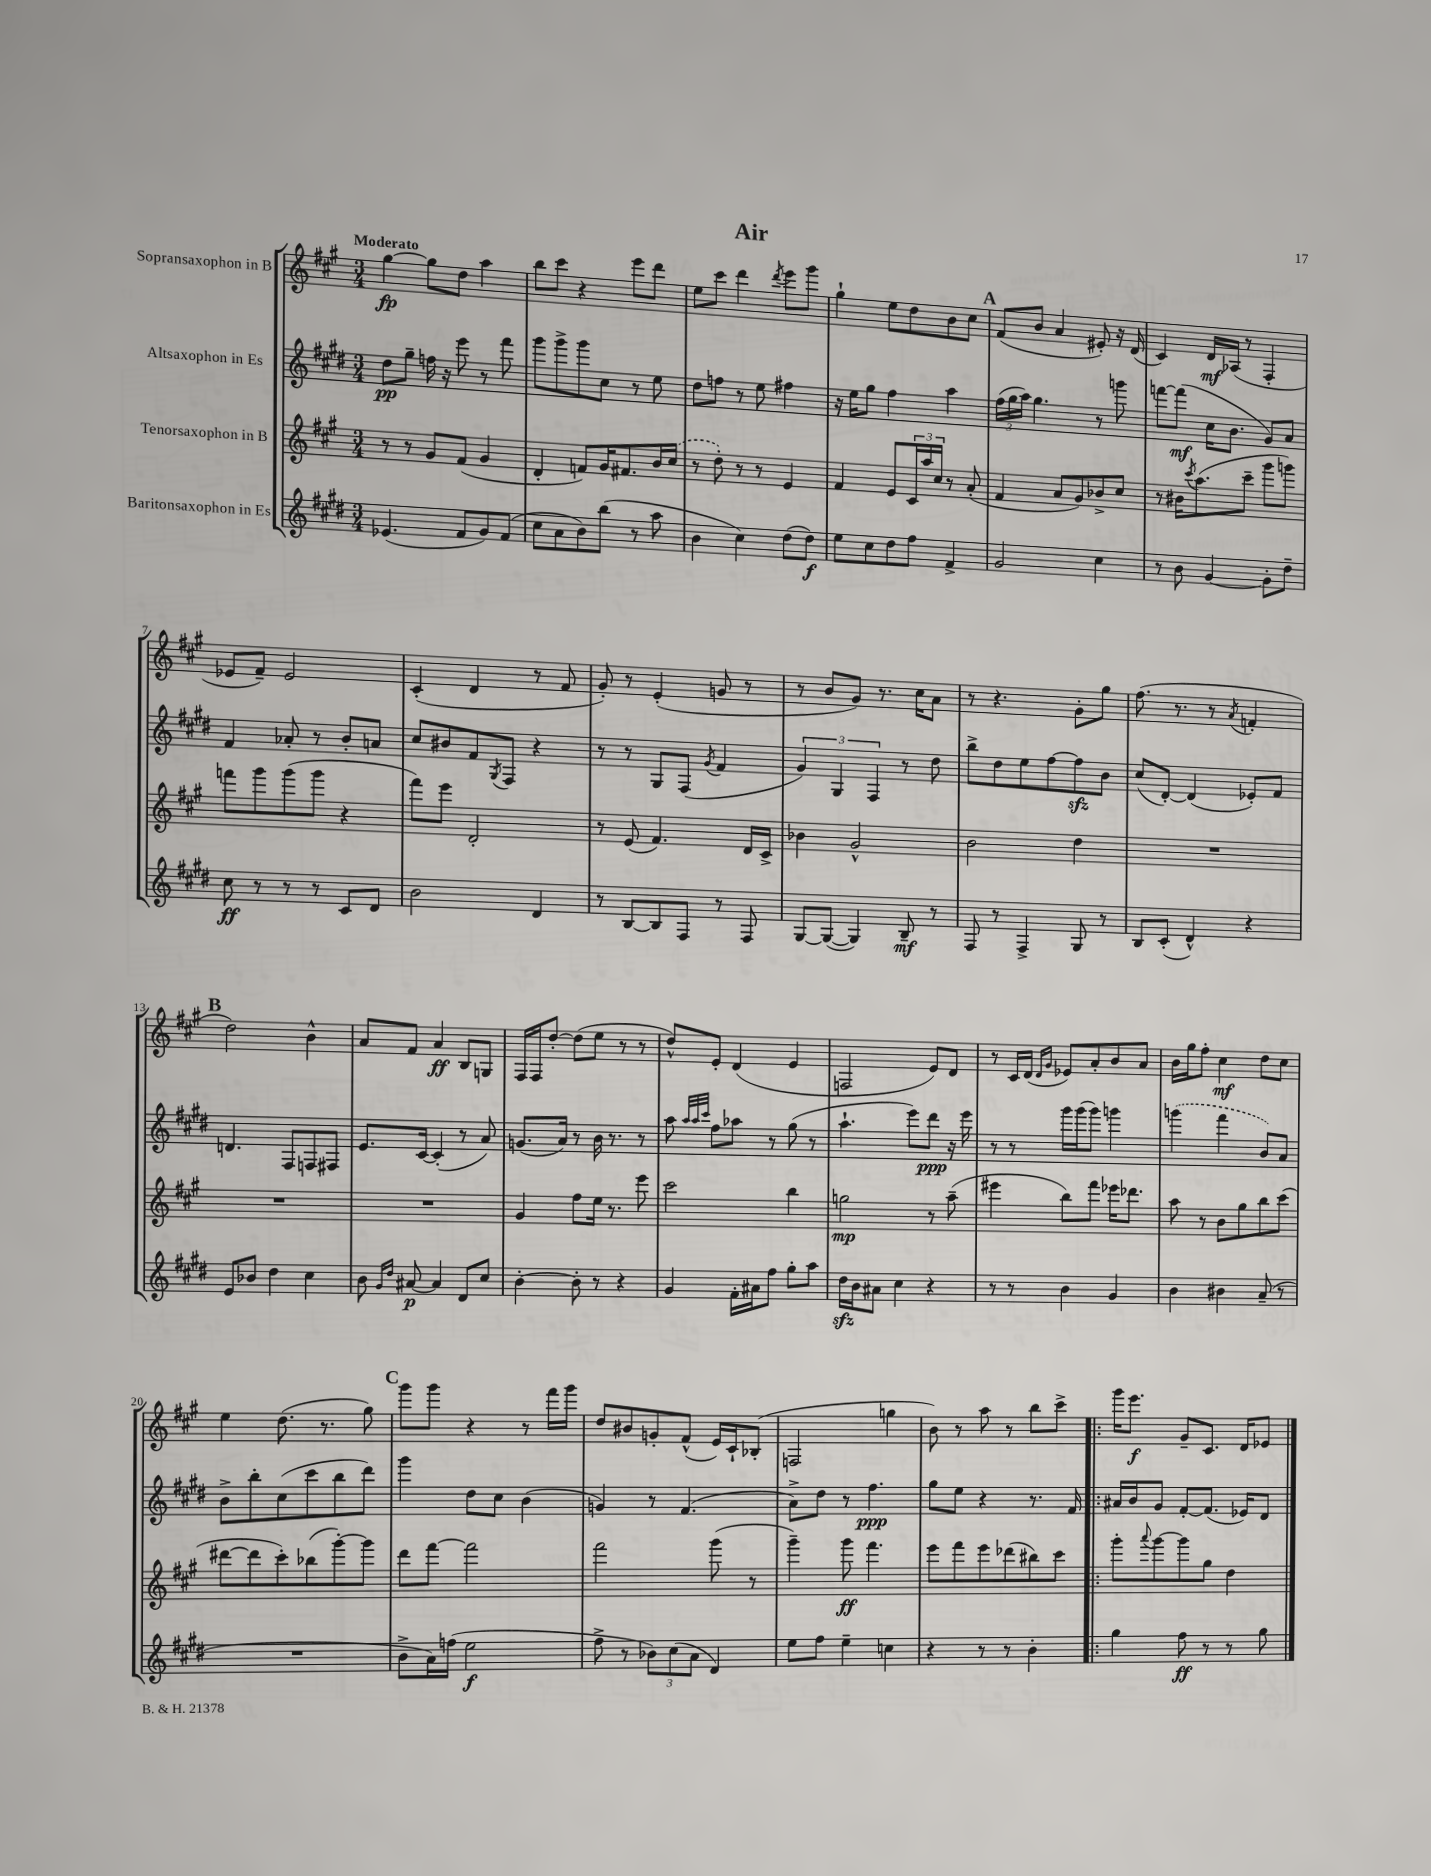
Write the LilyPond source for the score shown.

\header { title = "Air" }
<<
\new StaffGroup <<
\new Staff = "s0" \with { instrumentName = "Sopransaxophon in B" } {
    \clef treble \key a \major \numericTimeSignature \time 3/4 \tempo "Moderato"
    gis''4~\fp gis''8 d''8 a''4 |
    b''8 cis'''8 r4 e'''8 d'''8 |
    e''8 cis'''8 d'''4 \acciaccatura { d'''8 } e'''8 gis'''8 |
    gis''4-! e''8 d''8 b'8 cis''8 |
    \mark \markup { \bold "A" } fis'8( b'8 a'4 eis'8-.) r16 d'16( |
    cis'4) d'16\mf aes16( r8 fis4-. |
    ees'8 fis'8--) ees'2 |
    cis'4-.( d'4 r8 fis'8 |
    gis'8-.) r8 e'4-.( g'8 r8 |
    r8 b'8 gis'8) r8. cis''16 a'8 |
    r8 r4. gis'8-. gis''8 |
    fis''8.( r8. r8 \acciaccatura { a'8 } f'4-. |
    \mark \markup { \bold "B" } d''2) b'4-^ |
    a'8 fis'8 a'4\ff b8 g8 |
    fis16 fis16 d''8~-. d''8( e''8 r8 r8 |
    d''8-^) e'8-. d'4( e'4 |
    f2 e'8) d'8 |
    r8 cis'16 d'16( \grace { d'16 gis'16 } ees'8) a'8-. b'8 a'8 |
    b'16 gis''16 fis''8-. cis''4\mf d''8 cis''8 |
    e''4 d''8.( r8. gis''8) |
    \mark \markup { \bold "C" } gis'''8 gis'''8 r4 r8 fis'''16 gis'''16 |
    d''8 bis'8 g'8-. fis'8-^( e'16) cis'16-! bes8-.( |
    f2 g''4 |
    b'8) r8 a''8 r8 b''8 cis'''8-> |
    \bar ".|:" gis'''16 e'''8.\f gis'8-- cis'8. d'16 ees'8 \bar "|." |
}
\new Staff = "s1" \with { instrumentName = "Altsaxophon in Es" } {
    \clef treble \key e \major \numericTimeSignature \time 3/4
    dis''8\pp gis''8-- f''16 r16 e'''8 r8 fis'''8 |
    gis'''8 gis'''8-> gis'''8 cis''8 r8 e''8 |
    dis''8 f''8 r8 e''8 fis''4 |
    r16 e''16 gis''8 fis''4 a''4 |
    \mark \markup { \bold "A" } \tuplet 3/2 { fis''16( gis''16 a''16) } gis''4. r8 g'''8 |
    f'''8~ f'''8\mf( cis''16 b'8. gis'8) a'8 |
    fis'4 aes'8-. r8 b'8-. a'8 |
    cis''8 bis'8 fis'8 \acciaccatura { gis8 } fis8 r4 |
    r8 r8 gis8 fis8( \acciaccatura { gis'8 } fis'4 |
    \tuplet 3/2 { gis'4) gis4 fis4 } r8 dis''8 |
    b''8-> dis''8 e''8 fis''8~ fis''8\sfz b'8 |
    cis''8( dis'8~-.) dis'4( ees'8-.) fis'8 |
    \mark \markup { \bold "B" } d'4. fis8 f8 fis8 |
    e'8. cis'16~ cis'4-.( r8 a'8) |
    g'8.( a'16) r8 b'16 r8. r8 |
    a''8 \grace { a''32 a''32 cis'''32 } fis''8 aes''8 r8 gis''8( r8 |
    a''4.-! e'''8) dis'''8\ppp r16 e'''16 |
    r8 r8 gis'''16 gis'''16( gis'''8) g'''4 |
    \once \slurDashed g'''4( fis'''4 b'8) a'8 |
    b'8-> b''8-. cis''8( cis'''8 b''8 dis'''8) |
    \mark \markup { \bold "C" } gis'''4 dis''8 cis''8 b'4( |
    g'4) r8 fis'4.( |
    a'8->) dis''8 r8 fis''4.\ppp |
    gis''8 e''8 r4 r8. fis'16 |
    \bar ".|:" ais'16 b'16 gis'8 fis'8~-. fis'8.( ees'16) dis'8 \bar "|." |
}
\new Staff = "s2" \with { instrumentName = "Tenorsaxophon in B" } {
    \clef treble \key a \major \numericTimeSignature \time 3/4
    r8 r8 gis'8 fis'8( gis'4 |
    d'4-. f'8) gis'16 fis'8. b'16 \once \slurDashed cis''16( |
    r8 d''8-.) r8 r8 e'4 |
    fis'4 e'8 \tuplet 3/2 { cis'16 a''16 cis''16 } r8 a'8-.( |
    \mark \markup { \bold "A" } fis'4 a'8 gis'8) bes'8-> cis''8 |
    r8 bis'16 \acciaccatura { cis'''8 } a''8.( cis'''8-- gis'''8 g'''8) |
    f'''8 gis'''8 gis'''8( gis'''8 r4 |
    fis'''8) e'''8 d'2-. |
    r8 e'8( fis'4.) d'16 cis'16-> |
    bes'4 gis'2-^ |
    b'2 d''4 |
    R2. |
    \mark \markup { \bold "B" } R2. |
    R2. |
    gis'4 fis''8 e''16 r8. e'''8 |
    cis'''2 b''4 |
    g''2\mp r8 a''8--( |
    eis'''4 b''8) fis'''8 ees'''16 des'''8. |
    a''8 r8 b'8 gis''8 b''8 cis'''8( |
    dis'''8~ dis'''8 cis'''8-.) bes''8( gis'''8~-.) gis'''8 |
    \mark \markup { \bold "C" } d'''8 fis'''8~ fis'''2 |
    fis'''2 gis'''8( r8 |
    gis'''4--) gis'''8\ff fis'''4. |
    e'''8 fis'''8 e'''8 des'''8( bis''8) cis'''8 |
    \bar ".|:" gis'''8-. \appoggiatura { a'''8 } gis'''8~ gis'''8 gis''8 d''4 \bar "|." |
}
\new Staff = "s3" \with { instrumentName = "Baritonsaxophon in Es" } {
    \clef treble \key e \major \numericTimeSignature \time 3/4
    ees'4.( fis'8 gis'8) fis'8( |
    cis''8 a'8 b'8) b''8( r8 a''8 |
    b'4 cis''4) dis''8( dis''8\f) |
    e''8 cis''8 dis''8 fis''8 fis'4-> |
    \mark \markup { \bold "A" } gis'2 cis''4 |
    r8 b'8 gis'4~ gis'8-. dis''8-- |
    cis''8\ff r8 r8 r8 cis'8 dis'8 |
    b'2 dis'4 |
    r8 b8~ b8 fis8 r8 fis8 |
    gis8~ gis8~( gis4) b8--\mf r8 |
    fis8 r8 fis4-> gis8 r8 |
    b8 cis'8-.( dis'4-^) r4 |
    \mark \markup { \bold "B" } e'8 bes'8 dis''4 cis''4 |
    b'8 \grace { gis'16 dis''16 } ais'8~\p ais'4 dis'8 cis''8 |
    b'4~-. b'8-. r8 r4 |
    gis'4 fis'16-. ais'16 fis''8 gis''8-. a''8 |
    dis''16\sfz b'16 ais'8 cis''4 r4 |
    r8 r8 b'4 gis'4 |
    b'4 bis'4 a'8--( r8 |
    R2. |
    \mark \markup { \bold "C" } b'8-> a'16) f''16( e''2\f |
    fis''8-> r8 \tuplet 3/2 { bes'8) cis''8( a'8 } dis'4) |
    e''8 fis''8 e''4-- c''4 |
    r4 r8 r8 b'4-. |
    \bar ".|:" gis''4 fis''8\ff r8 r8 gis''8 \bar "|." |
}
>>
>>
